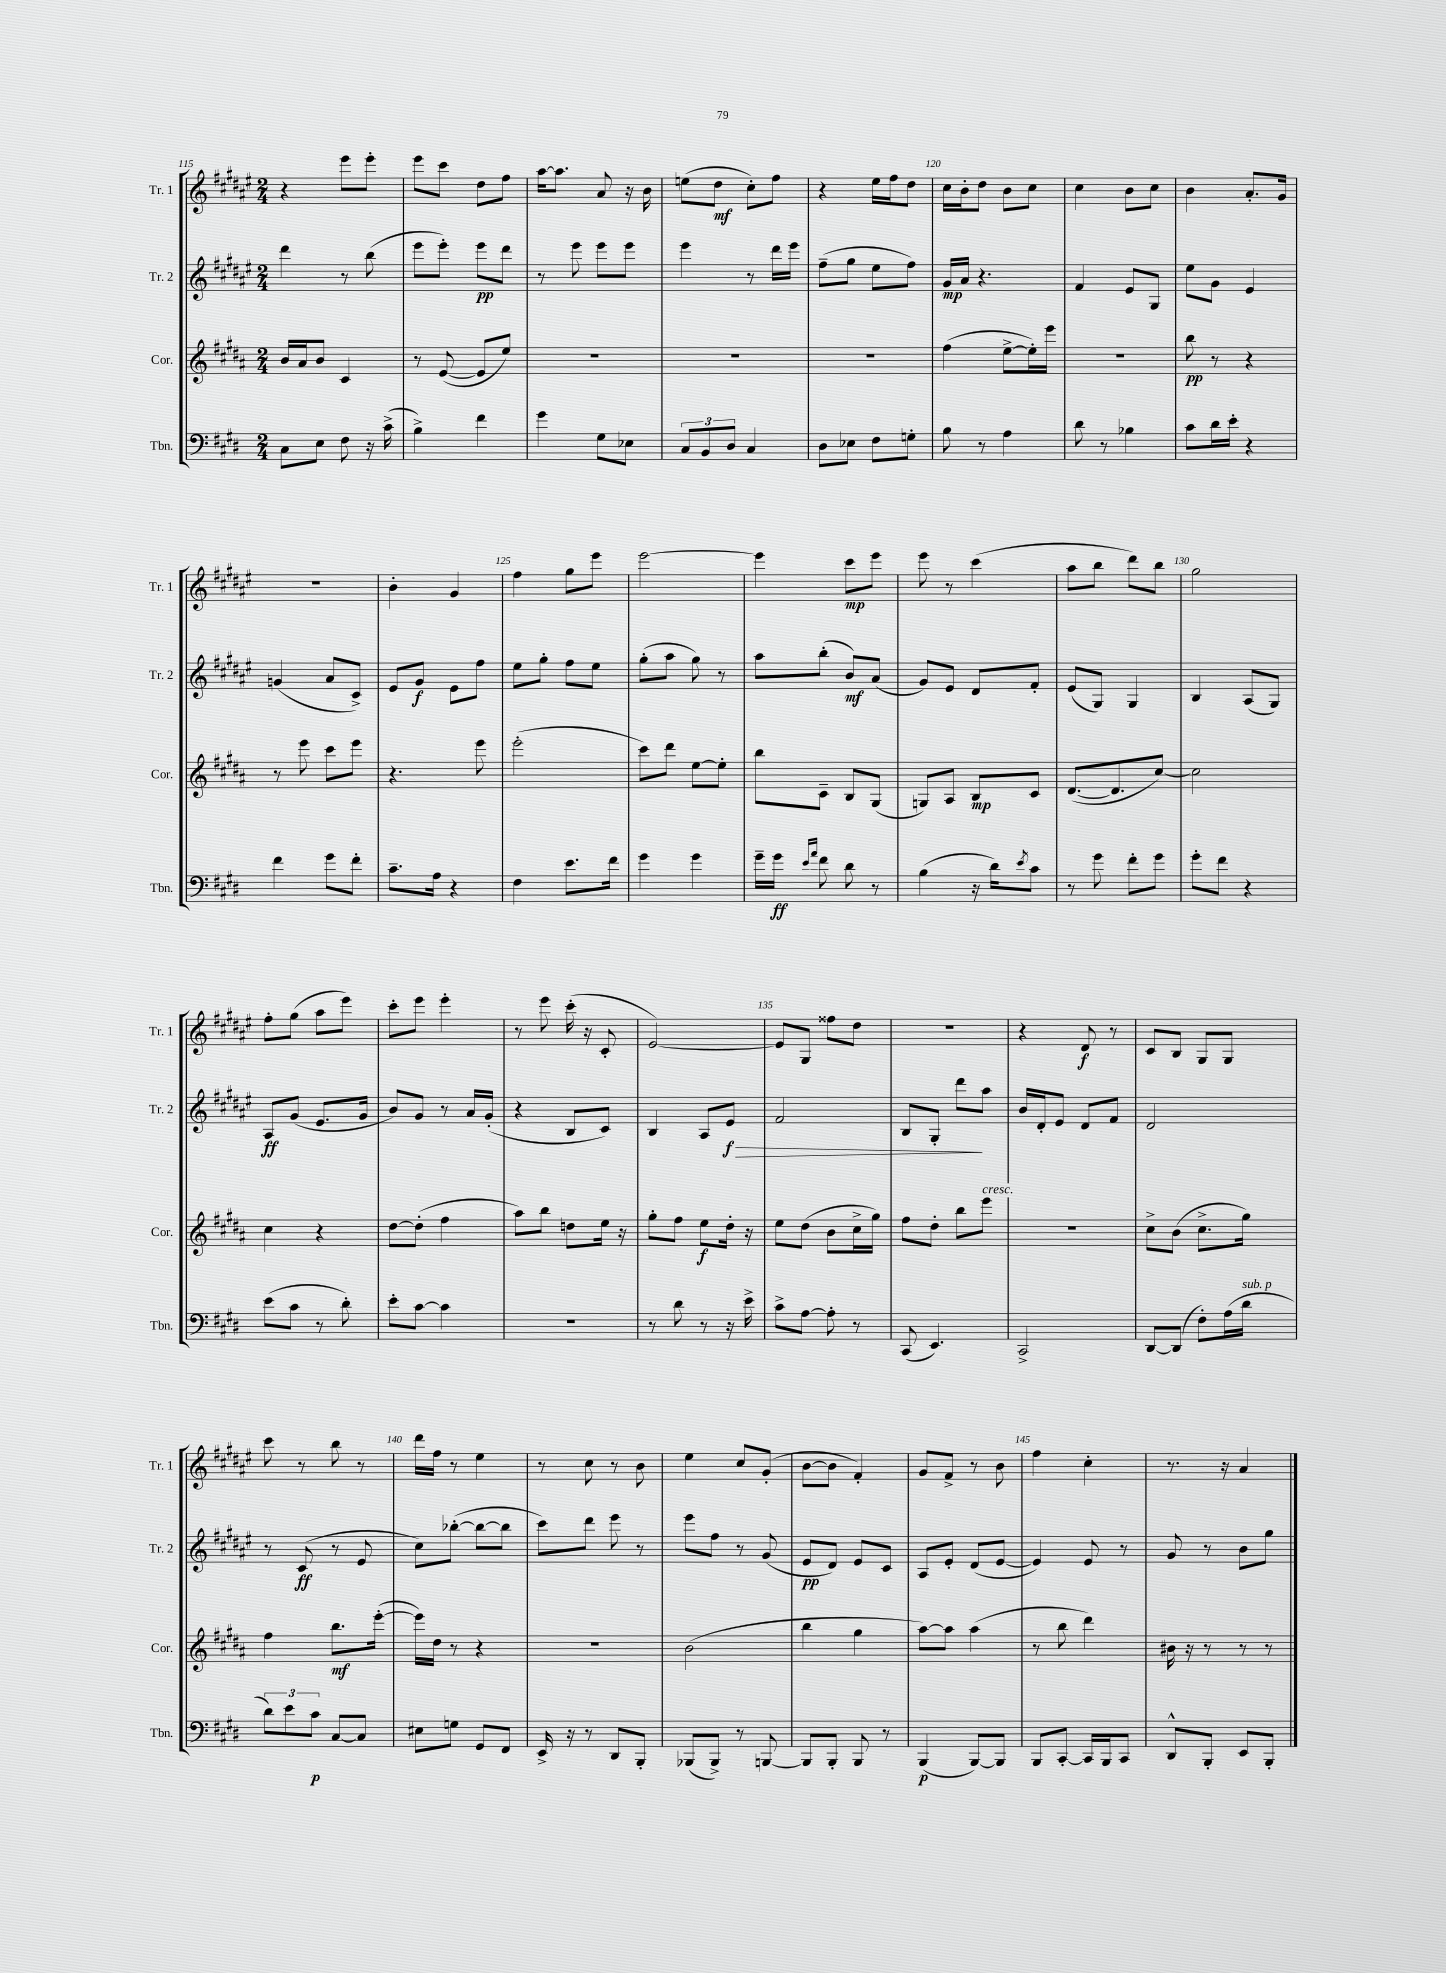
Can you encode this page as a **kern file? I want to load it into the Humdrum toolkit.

**kern	**dynam	**kern	**dynam	**kern	**dynam	**kern	**dynam
*part4	*part4	*part3	*part3	*part2	*part2	*part1	*part1
*staff4	*staff4	*staff3	*staff3	*staff2	*staff2	*staff1	*staff1
*I"Tbn.	*	*I"Cor.	*	*I"Tr. 2	*	*I"Tr. 1	*
*I'Tbn.	*	*I'Cor.	*	*I'Tr. 2	*	*I'Tr. 1	*
*clefF4	*	*clefG2	*	*clefG2	*	*clefG2	*
*k[f#c#g#d#]	*	*k[f#c#g#d#a#]	*	*k[f#c#g#d#a#e#]	*	*k[f#c#g#d#a#e#]	*
*M2/4	*	*M2/4	*	*M2/4	*	*M2/4	*
=115	=115	=115	=115	=115	=115	=115	=115
8C#\L	.	16b/LL	.	4ddd#\	.	4r	.
.	.	16a#/J	.	.	.	.	.
8E\J	.	8b/J	.	.	.	.	.
8F#\	.	4c#/	.	8r	.	8eee#\L	.
16r	.	.	.	(8bb\	.	8eee#'\J	.
(16c#^\	.	.	.	.	.	.	.
=116	=116	=116	=116	=116	=116	=116	=116
4B^\)	.	8r	.	8eee#\L	.	8eee#\L	.
.	.	([8e/	.	8eee#'\J)	.	8ccc#\J	.
4f#\	.	8e/L]	.	8eee#\L	pp	8dd#\L	.
.	.	8ee/J)	.	8ddd#\J	.	8ff#\J	.
=117	=117	=117	=117	=117	=117	=117	=117
4g#\	.	2r	.	8r	.	[16aa#\KL	.
.	.	.	.	.	.	8.aa#\J]	.
.	.	.	.	8eee#\	.	.	.
8G#\L	.	.	.	8eee#\L	.	8a#/	.
8E-X\J	.	.	.	8eee#\J	.	16r	.
.	.	.	.	.	.	16b\	.
=118	=118	=118	=118	=118	=118	=118	=118
12C#/L	.	2r	.	4eee#\	.	(8een\L	.
12BB/	.	.	.	.	.	.	.
.	.	.	.	.	.	8dd#\J	mf
12D#/J	.	.	.	.	.	.	.
4C#/	.	.	.	8r	.	8cc#'\L)	.
.	.	.	.	16ddd#\LL	.	8ff#\J	.
.	.	.	.	16eee#\JJ	.	.	.
=119	=119	=119	=119	=119	=119	=119	=119
8D#\L	.	2r	.	(8ff#~\L	.	4r	.
8E-X\J	.	.	.	8gg#\J	.	.	.
8F#\L	.	.	.	8ee#\L	.	16ee#\LL	.
.	.	.	.	.	.	16ff#\J	.
8Gn'\J	.	.	.	8ff#\J)	.	8dd#\J	.
=120	=120	=120	=120	=120	=120	=120	=120
8B\	.	(4ff#\	.	16g#/LL	mp	16cc#\LL	.
.	.	.	.	16a#/JJ	.	16b'\J	.
8r	.	.	.	4.r	.	8dd#\J	.
4A\	.	[8ee^\L	.	.	.	8b\L	.
.	.	16ee'\L])	.	.	.	8cc#\J	.
.	.	16eee\JJ	.	.	.	.	.
=121	=121	=121	=121	=121	=121	=121	=121
8d#\	.	2r	.	4f#/	.	4cc#\	.
8r	.	.	.	.	.	.	.
4B-X\	.	.	.	8e#/L	.	8b\L	.
.	.	.	.	8G#/J	.	8cc#\J	.
=122	=122	=122	=122	=122	=122	=122	=122
8c#\L	.	8bb\	pp	8ee#\L	.	4b\	.
16d#\L	.	8r	.	8g#\J	.	.	.
16e'\JJ	.	.	.	.	.	.	.
4r	.	4r	.	4e#/	.	8.a#'/L	.
.	.	.	.	.	.	16g#/Jk	.
!!LO:LB:g=z
=123	=123	=123	=123	=123	=123	=123	=123
4f#\	.	8r	.	(4gn/	.	2r	.
.	.	8eee\	.	.	.	.	.
8g#\L	.	8ccc#\L	.	8a#/L	.	.	.
8f#'\J	.	8eee\J	.	8c#^/J)	.	.	.
=124	=124	=124	=124	=124	=124	=124	=124
8.c#~\L	.	4.r	.	8e#/L	.	4b'\	.
.	.	.	.	8g#/J	f	.	.
16A\Jk	.	.	.	.	.	.	.
4r	.	.	.	8e#\L	.	4g#/	.
.	.	8eee\	.	8ff#\J	.	.	.
=125	=125	=125	=125	=125	=125	=125	=125
4F#\	.	(2eee'\	.	8ee#\L	.	4ff#\	.
.	.	.	.	8gg#'\J	.	.	.
8.e\L	.	.	.	8ff#\L	.	8gg#\L	.
.	.	.	.	8ee#\J	.	8eee#\J	.
16f#\Jk	.	.	.	.	.	.	.
=126	=126	=126	=126	=126	=126	=126	=126
4g#\	.	8ccc#\L)	.	(8gg#'\L	.	[2eee#\	.
.	.	8ddd#\J	.	8aa#\J	.	.	.
4g#\	.	[8ee\L	.	8gg#\)	.	.	.
.	.	8ee'\J]	.	8r	.	.	.
=127	=127	=127	=127	=127	=127	=127	=127
16g#~\LL	.	8bb\L	.	8aa#\L	.	4eee#\]	.
16g#\JJ	ff	.	.	.	.	.	.
16qqe/LL	.	.	.	.	.	.	.
16qqa/JJ	.	.	.	.	.	.	.
8f#\	.	8c#~\J	.	(8bb'\J	.	.	.
8d#\	.	8B/L	.	8b/L)	mf	8ccc#\L	mp
8r	.	(8G#/J	.	(8a#/J	.	8eee#\J	.
=128	=128	=128	=128	=128	=128	=128	=128
(4B\	.	8Gn/L)	.	8g#/L)	.	8eee#\	.
.	.	8A#/J	.	8e#/J	.	8r	.
16r	.	8B/L	mp	8d#/L	.	(4ccc#\	.
16d#\KL)	.	.	.	.	.	.	.
8qe/	.	.	.	.	.	.	.
8c#\J	.	8c#/J	.	8f#'/J	.	.	.
=129	=129	=129	=129	=129	=129	=129	=129
8r	.	([8.d#/L	.	(8e#/L	.	8aa#\L	.
8g#\	.	.	.	8G#/J)	.	8bb\J	.
.	.	8.d#/]	.	.	.	.	.
8f#'\L	.	.	.	4G#/	.	8ddd#\L)	.
8g#\J	.	[8cc#/J)	.	.	.	8bb\J	.
=130	=130	=130	=130	=130	=130	=130	=130
8g#'\L	.	2cc#\]	.	4B/	.	2gg#\	.
8f#\J	.	.	.	.	.	.	.
4r	.	.	.	(8A#/L	.	.	.
.	.	.	.	8G#/J)	.	.	.
!!LO:LB:g=z
=131	=131	=131	=131	=131	=131	=131	=131
(8e\L	.	4cc#\	.	8A#/L	ff	8ff#'\L	.
8c#\J	.	.	.	(8g#/J	.	(8gg#\J	.
8r	.	4r	.	8.e#/L	.	8aa#\L	.
8d#'\)	.	.	.	.	.	8eee#\J)	.
.	.	.	.	16g#/Jk	.	.	.
=132	=132	=132	=132	=132	=132	=132	=132
8e'\L	.	[8dd#\L	.	8b/L)	.	8ccc#'\L	.
[8c#\J	.	(8dd#'\J]	.	8g#/J	.	8eee#\J	.
4c#\]	.	4ff#\	.	8r	.	4eee#'\	.
.	.	.	.	16a#/LL	.	.	.
.	.	.	.	(16g#'/JJ	.	.	.
=133	=133	=133	=133	=133	=133	=133	=133
2r	.	8aa#\L)	.	4r	.	8r	.
.	.	8bb\J	.	.	.	8eee#\	.
.	.	8ddn\L	.	8B/L	.	(16ccc#'\	.
.	.	.	.	.	.	16r	.
.	.	16ee\Jk	.	8c#/J)	.	8c#'/	.
.	.	16r	.	.	.	.	.
=134	=134	=134	=134	=134	=134	=134	=134
8r	.	8gg#'\L	.	4B/	.	[2e#/)	.
8d#\	.	8ff#\J	.	.	.	.	.
8r	.	8ee\L	f	8A#/L	.	.	.
!	!	!	!	!	!LO:HP:b	!	!
16r	.	16dd#'\Jk	.	8e#/J	> f	.	.
16e^\	.	16r	.	.	.	.	.
=135	=135	=135	=135	=135	=135	=135	=135
8c#^\L	.	8ee\L	.	2f#/	.	8e#/L]	.
[8A\J	.	(8dd#\J	.	.	.	8G#/J	.
8A'\]	.	8b\L	.	.	.	8ff##X\L	.
8r	.	16cc#^\L	.	.	.	8dd#\J	.
.	.	16gg#\JJ)	.	.	.	.	.
=136	=136	=136	=136	=136	=136	=136	=136
(8CC#/	.	8ff#\L	.	8B/L	.	2r	.
4.EE/)	.	8dd#'\J	.	8G#'/J	.	.	.
.	.	8bb\L	.	8ddd#\L	.	.	.
!	!	!LO:TX:a:i:t=cresc.	!	!	!	!	!
.	.	8eee\J	.	8aa#\J	]	.	.
=137	=137	=137	=137	=137	=137	=137	=137
2CC#^/	.	2r	.	16b/LL	.	4r	.
.	.	.	.	16d#'/J	.	.	.
.	.	.	.	8e#/J	.	.	.
.	.	.	.	8d#/L	.	8d#/	f
.	.	.	.	8f#/J	.	8r	.
=138	=138	=138	=138	=138	=138	=138	=138
[8DD#/L	.	8cc#^\L	.	2d#/	.	8c#/L	.
(8DD#/J]	.	(8b\J	.	.	.	8B/J	.
8F#'\L)	.	8.cc#^\L	.	.	.	8G#/L	.
(16A\L	.	.	.	.	.	8G#/J	.
!LO:TX:a:i:t=sub. p	!	!	!	!	!	!	!
16d#\JJ	.	16gg#\Jk)	.	.	.	.	.
!!LO:LB:g=z
=139	=139	=139	=139	=139	=139	=139	=139
12d#\L)	.	4ff#\	.	8r	.	8ccc#\	.
12e\	.	.	.	.	.	.	.
.	.	.	.	(8c#/	ff	8r	.
12c#\J	p	.	.	.	.	.	.
[8C#/L	.	8.bb\L	mf	8r	.	8bb\	.
8C#/J]	.	.	.	8e#/	.	8r	.
.	.	([16eee'\Jk	.	.	.	.	.
=140	=140	=140	=140	=140	=140	=140	=140
8E#X\L	.	16eee\LL])	.	8cc#\L)	.	16ddd#\LL	.
.	.	16dd#\JJ	.	.	.	16ff#\JJ	.
8Gn\J	.	8r	.	([8bb-X'\J	.	8r	.
8GG#/L	.	4r	.	8bb-\L_	.	4ee#\	.
8FF#/J	.	.	.	8bb-\J]	.	.	.
=141	=141	=141	=141	=141	=141	=141	=141
16EE^/	.	2r	.	8ccc#\L)	.	8r	.
16r	.	.	.	.	.	.	.
8r	.	.	.	8ddd#\J	.	8cc#\	.
8DD#/L	.	.	.	8eee#\	.	8r	.
8BBB'/J	.	.	.	8r	.	8b\	.
=142	=142	=142	=142	=142	=142	=142	=142
(8BBB-X/L	.	(2b\	.	8eee#\L	.	4ee#\	.
8BBB-^/J)	.	.	.	8ff#\J	.	.	.
8r	.	.	.	8r	.	8cc#/L	.
[8BBBn/	.	.	.	(8g#/	.	(8g#'/J	.
=143	=143	=143	=143	=143	=143	=143	=143
8BBB/L]	.	4bb\	.	8e#/L	pp	[8b\L	.
8BBB'/J	.	.	.	8d#/J)	.	8b\J]	.
8BBB/	.	4gg#\	.	8e#/L	.	4f#'/)	.
8r	.	.	.	8c#/J	.	.	.
=144	=144	=144	=144	=144	=144	=144	=144
(4BBB/	p	[8aa#\L)	.	8A#/L	.	8g#/L	.
.	.	8aa#\J]	.	8e#'/J	.	8f#^/J	.
[8BBB/L)	.	(4aa#\	.	(8d#/L	.	8r	.
8BBB/J]	.	.	.	[8e#/J	.	8b\	.
=145	=145	=145	=145	=145	=145	=145	=145
8BBB/L	.	8r	.	4e#/])	.	4ff#\	.
[8CC#'/J	.	8bb\	.	.	.	.	.
16CC#/LL]	.	4ddd#\)	.	8e#/	.	4cc#'\	.
16BBB/J	.	.	.	.	.	.	.
8CC#/J	.	.	.	8r	.	.	.
=146	=146	=146	=146	=146	=146	=146	=146
8DD#^^/L	.	16b#X\	.	8g#/	.	8.r	.
.	.	16r	.	.	.	.	.
8BBB'/J	.	8r	.	8r	.	.	.
.	.	.	.	.	.	16r	.
8EE/L	.	8r	.	8b\L	.	4a#/	.
8BBB'/J	.	8r	.	8gg#\J	.	.	.
==	==	==	==	==	==	==	==
*-	*-	*-	*-	*-	*-	*-	*-
